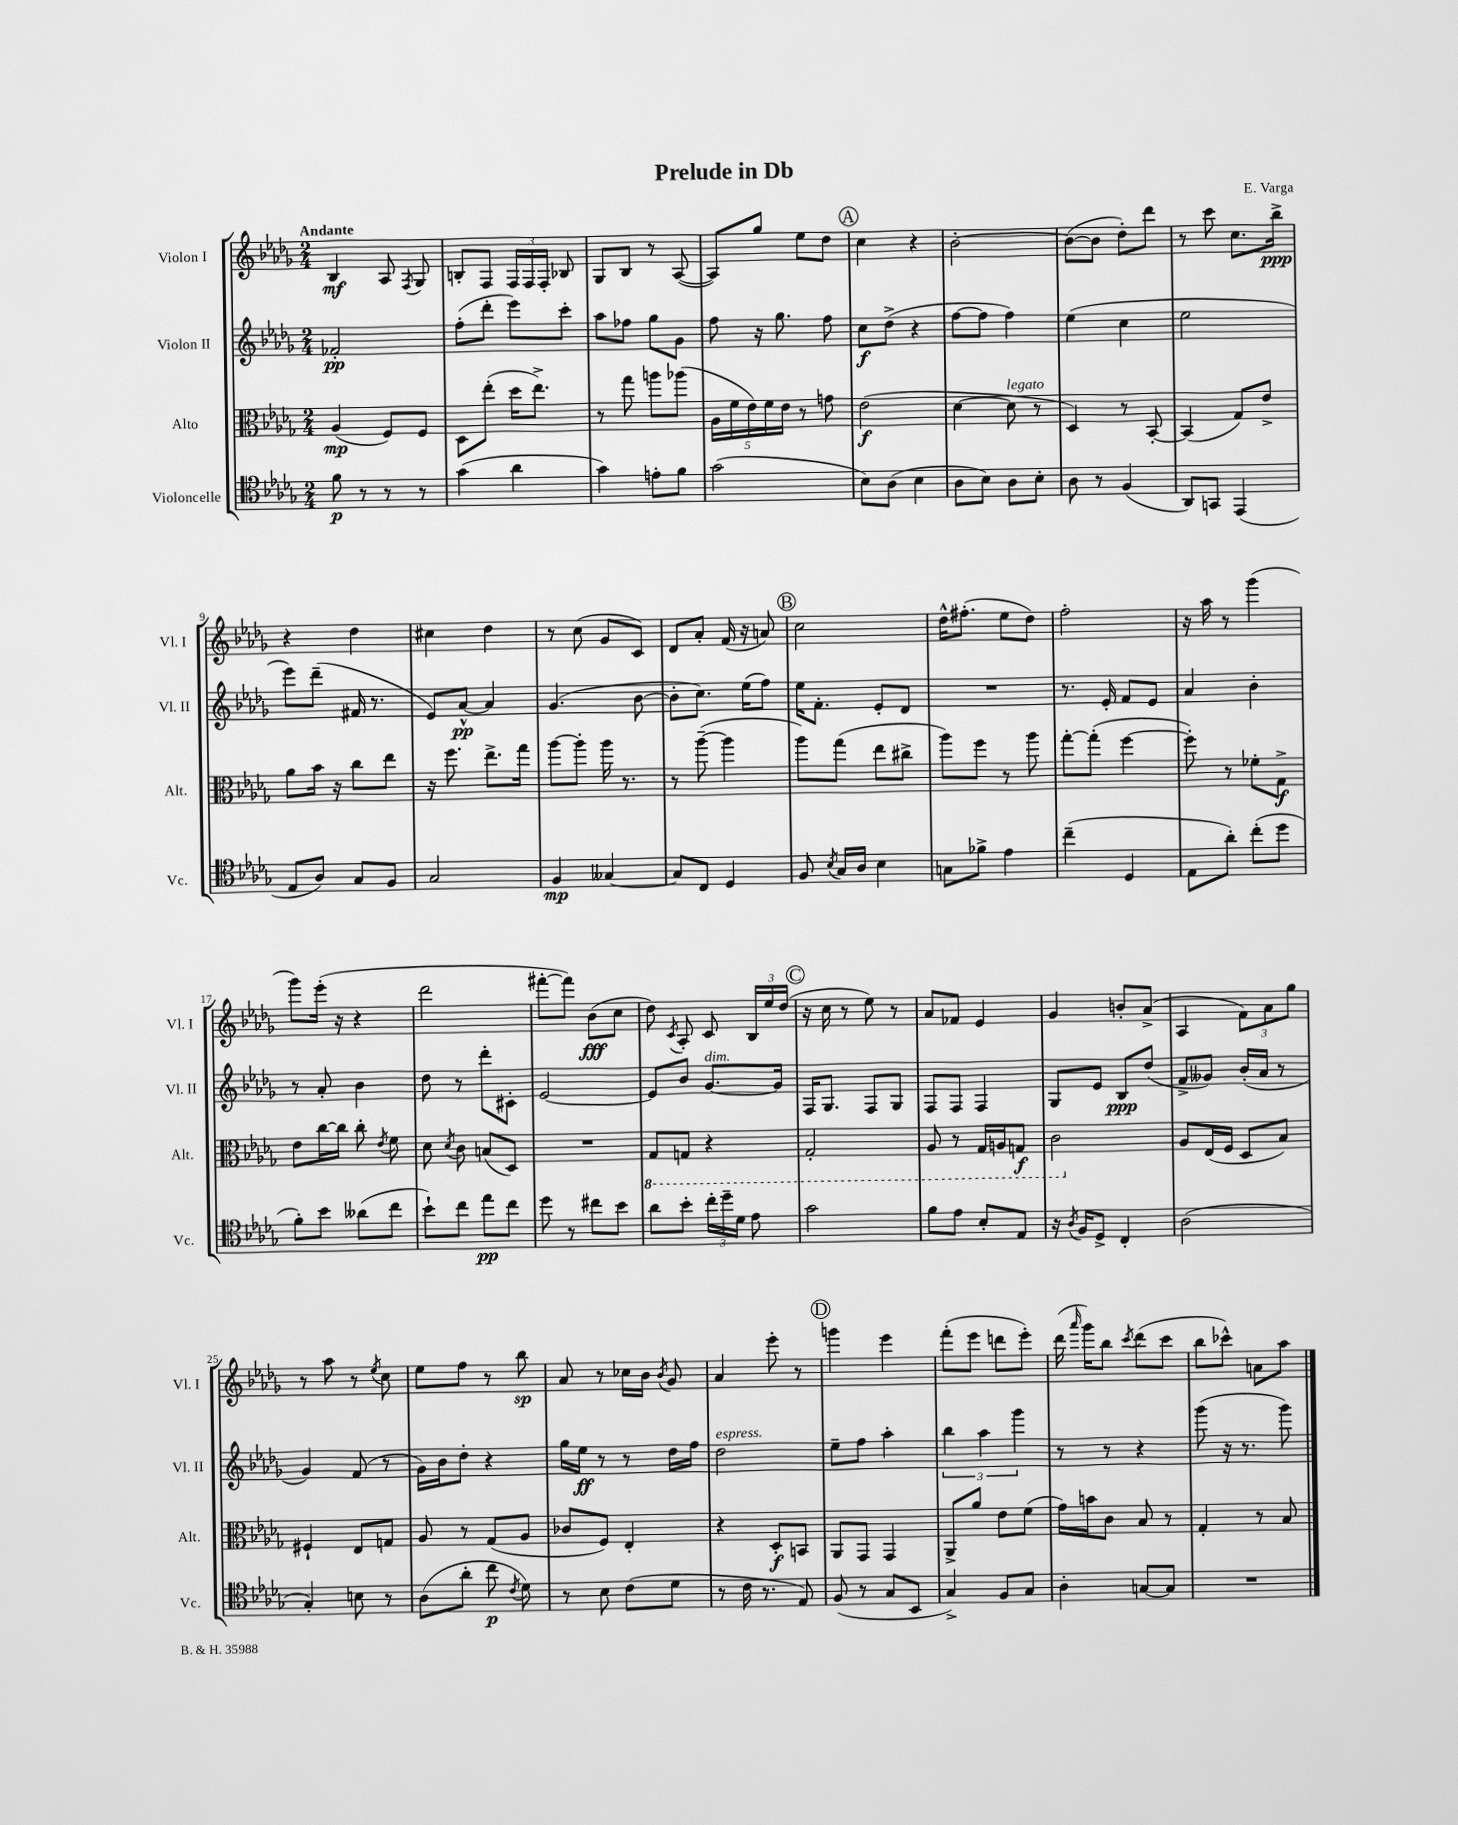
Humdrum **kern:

**kern	**kern	**kern	**kern
*staff4	*staff3	*staff2	*staff1
*clefC4	*clefC3	*clefG2	*clefG2
*k[b-e-a-d-g-]	*k[b-e-a-d-g-]	*k[b-e-a-d-g-]	*k[b-e-a-d-g-]
*M2/4	*M2/4	*M2/4	*M2/4
8f	(4A-	2f-'	4B-
8r	.	.	.
8r	8F)	.	8A-
.	.	.	8qF
8r	8F	.	8G-
=	=	=	=
(4g-	8D-	(8ff'	8B'
.	(8ee-'	8ddd-'	8F
4a-	16dd-	8eee-)	24F
.	.	.	24F
.	8.ee-^)	.	.
.	.	.	24F'
.	.	8ccc'	8B-
=	=	=	=
4g-)	8r	8aa-	8G-
.	8gg-	8ff-	8B-
8e'	8aa	8gg-	8r
8f	(8aa-	8g-	([8A-
=	=	=	=
(2g-	20A-	8ff	8A-])
.	20f	.	.
.	20e-)	.	.
.	.	16r	8gg-
.	20f	.	.
.	.	8.gg-	.
.	20e-	.	.
.	8r	.	8ee-
.	8g	8ff	8dd-
=	=	=	=
8B-)	(2e-	8cc	4cc
(8A-	.	(8dd-^	.
4B-	.	4r	4r
=	=	=	=
8A-	[4d-	[8ff	[2b-'
8B-)	.	8ff]	.
8A-	8d-]	4ff)	.
8B-'	8r	.	.
=	=	=	=
8A-	4D-)	(4ee-	(8b-_
8r	.	.	8b-]
(4F	8r	4cc	8dd-')
.	[8BB-'	.	8ddd-
=	=	=	=
8AA-)	(4BB-]	2ee-	8r
8GG	.	.	8ccc
(4EE-	8G-)	.	8.cc
.	8e-^	.	.
.	.	.	16bb-^
=	=	=	=
8E-	8a-	8eee-)	4r
8A-)	16b-	(8ddd-~	.
.	16r	.	.
8G-	8cc	16f#	4dd-
.	.	8.r	.
8F	8ee-	.	.
=	=	=	=
2G-	16r	8e-)	4cc#
.	8.ff	.	.
.	.	[8a-^^	.
.	8.ee-^	4a-]	4dd-
.	16gg-	.	.
=	=	=	=
4F	[8aa-	(4.g-	8r
.	8aa-']	.	(8cc
[4G--	16aa-	.	8g-
.	8.r	.	.
.	.	[8b-	8c)
=	=	=	=
8G--]	8r	8b-']	8d-
8C	([8aa-~	8.cc)	8a-'
4D-	4aa-]	.	(16f
.	.	(16ee-	16r
.	.	8ff)	8a)
=	=	=	=
8F	8aa-)	16ee-	2cc
.	.	8.f'	.
8qB-	.	.	.
16G-	(8gg-	.	.
16A-	.	.	.
4B-	8ee-	8e-'	.
.	8cc#^	8d-	.
=	=	=	=
8G	8aa-)	2r	16dd-^^
.	.	.	(8.ff#'
8f-^	8ff	.	.
4e-	8r	.	8ee-
.	8aa-	.	8dd-)
=	=	=	=
(4cc~	[8gg-'	8.r	2ff'
.	(8gg-']	.	.
.	.	16e-'	.
4D-	[4ff	8f	.
.	.	8e-	.
=	=	=	=
8E-	8ff'])	4a-	16r
.	.	.	16aa-
8a-')	8r	.	8r
(8cc'	8f-'	4b-'	(4ggg-
8dd-	8G-^	.	.
=	=	=	=
8f')	8e-	8r	8ggg-)
8b-	[16cc	8a-'	(16eee-'
.	16cc]	.	16r
(8a--	8cc'	4b-	4r
.	8qe-	.	.
8cc	8f	.	.
=	=	=	=
8b-`)	8d-	8dd-	2ddd-
.	8qd-	.	.
8cc	8c	8r	.
8ee-	(8B	8ddd-'	.
8cc	8D-)	8c#'	.
=	=	=	=
8dd-	2r	[2e-	[8fff#'
8r	.	.	8fff#])
8cc#	.	.	(8b-
8b-	.	.	8cc
=	=	=	=
8a-	8GG-	8e-]	8dd-)
.	.	.	8qc
8b-'	8GG	8b-	8A-'
24cc'	4r	[8.g-	8c
24dd-~	.	.	.
24d-	.	.	.
8e-	.	.	24B-
.	.	.	24ee-
.	.	16g-]	.
.	.	.	(24dd-
=	=	=	=
2g-	2GG-'	16F	16r
.	.	8.G-	16cc
.	.	.	8r
.	.	8F	8ee-)
.	.	8G-	8r
=	=	=	=
8f	8AA-	8F	8a-
8e-	8r	8F	8f-
8B-'	16GG-	4F	4e-
.	16AA	.	.
8E-	8GG	.	.
=	=	=	=
16r	2C	8G-	4g-
8qA-	.	.	.
16F	.	.	.
8D-^	.	8e-	.
4C'	.	8B-	8b'
.	.	(8dd-	(8a-^
=	=	=	=
(2A-	8A-	8f^	4A-
.	(16E-	8g--)	.
.	16F	.	.
.	8D-	(16b-'	12f)
.	.	16a-	.
.	.	.	12a-
.	8B-)	8r	.
.	.	.	12gg-
=	=	=	=
4G-')	4F#`	4g-)	8r
.	.	.	8aa-
8B	8E-	(8f	8r
.	.	.	8qee-
8r	8G	8r	8cc
=	=	=	=
(8A-	8A-	16g-)	8ee-
.	.	16b-	.
8a-'	8r	8dd-'	8ff
8cc	(8G-	4r	8r
8qc	.	.	.
8d-)	8A-	.	8bb-
=	=	=	=
8r	8c-	16gg-	8a-
.	.	16ee-	.
8B-	8F)	8r	8r
(8c	4E-'	8r	16cc-
.	.	.	16b-
.	.	.	8qb-
8d-	.	16dd-	8g-
.	.	16ff	.
=	=	=	=
8r	4r	2dd-	4a-
16c	.	.	.
8.r	.	.	.
.	8D-'	.	8eee-'
8E-)	8BB	.	8r
=	=	=	=
(8F	8AA-	8ee-~	4ggg
8r	8GG-	8ff	.
8G-	4GG-	4aa-'	4eee-
8BB-	.	.	.
=	=	=	=
4G-^)	8AA-^	6bb-	(8fff'
.	8a-	.	8eee-
.	.	6aa-	.
8F	8e-	.	8ddd
.	.	6ggg-	.
8G-	(8f	.	8eee-')
=	=	=	=
4A-'	16g-)	8r	(16ddd-
.	.	.	16qqaaa-
.	16b	.	16ggg-)
.	8c	8r	8bb-
.	.	.	8qccc
[8G	8B-	4r	(8ddd-
8G]	8r	.	8ccc
=	=	=	=
2r	4G-'	(8ggg-	8bb-
.	.	16r	8ccc-^^)
.	.	8.r	.
.	8r	.	8a
.	8B-	8ggg-)	8aa-
==	==	==	==
*-	*-	*-	*-
